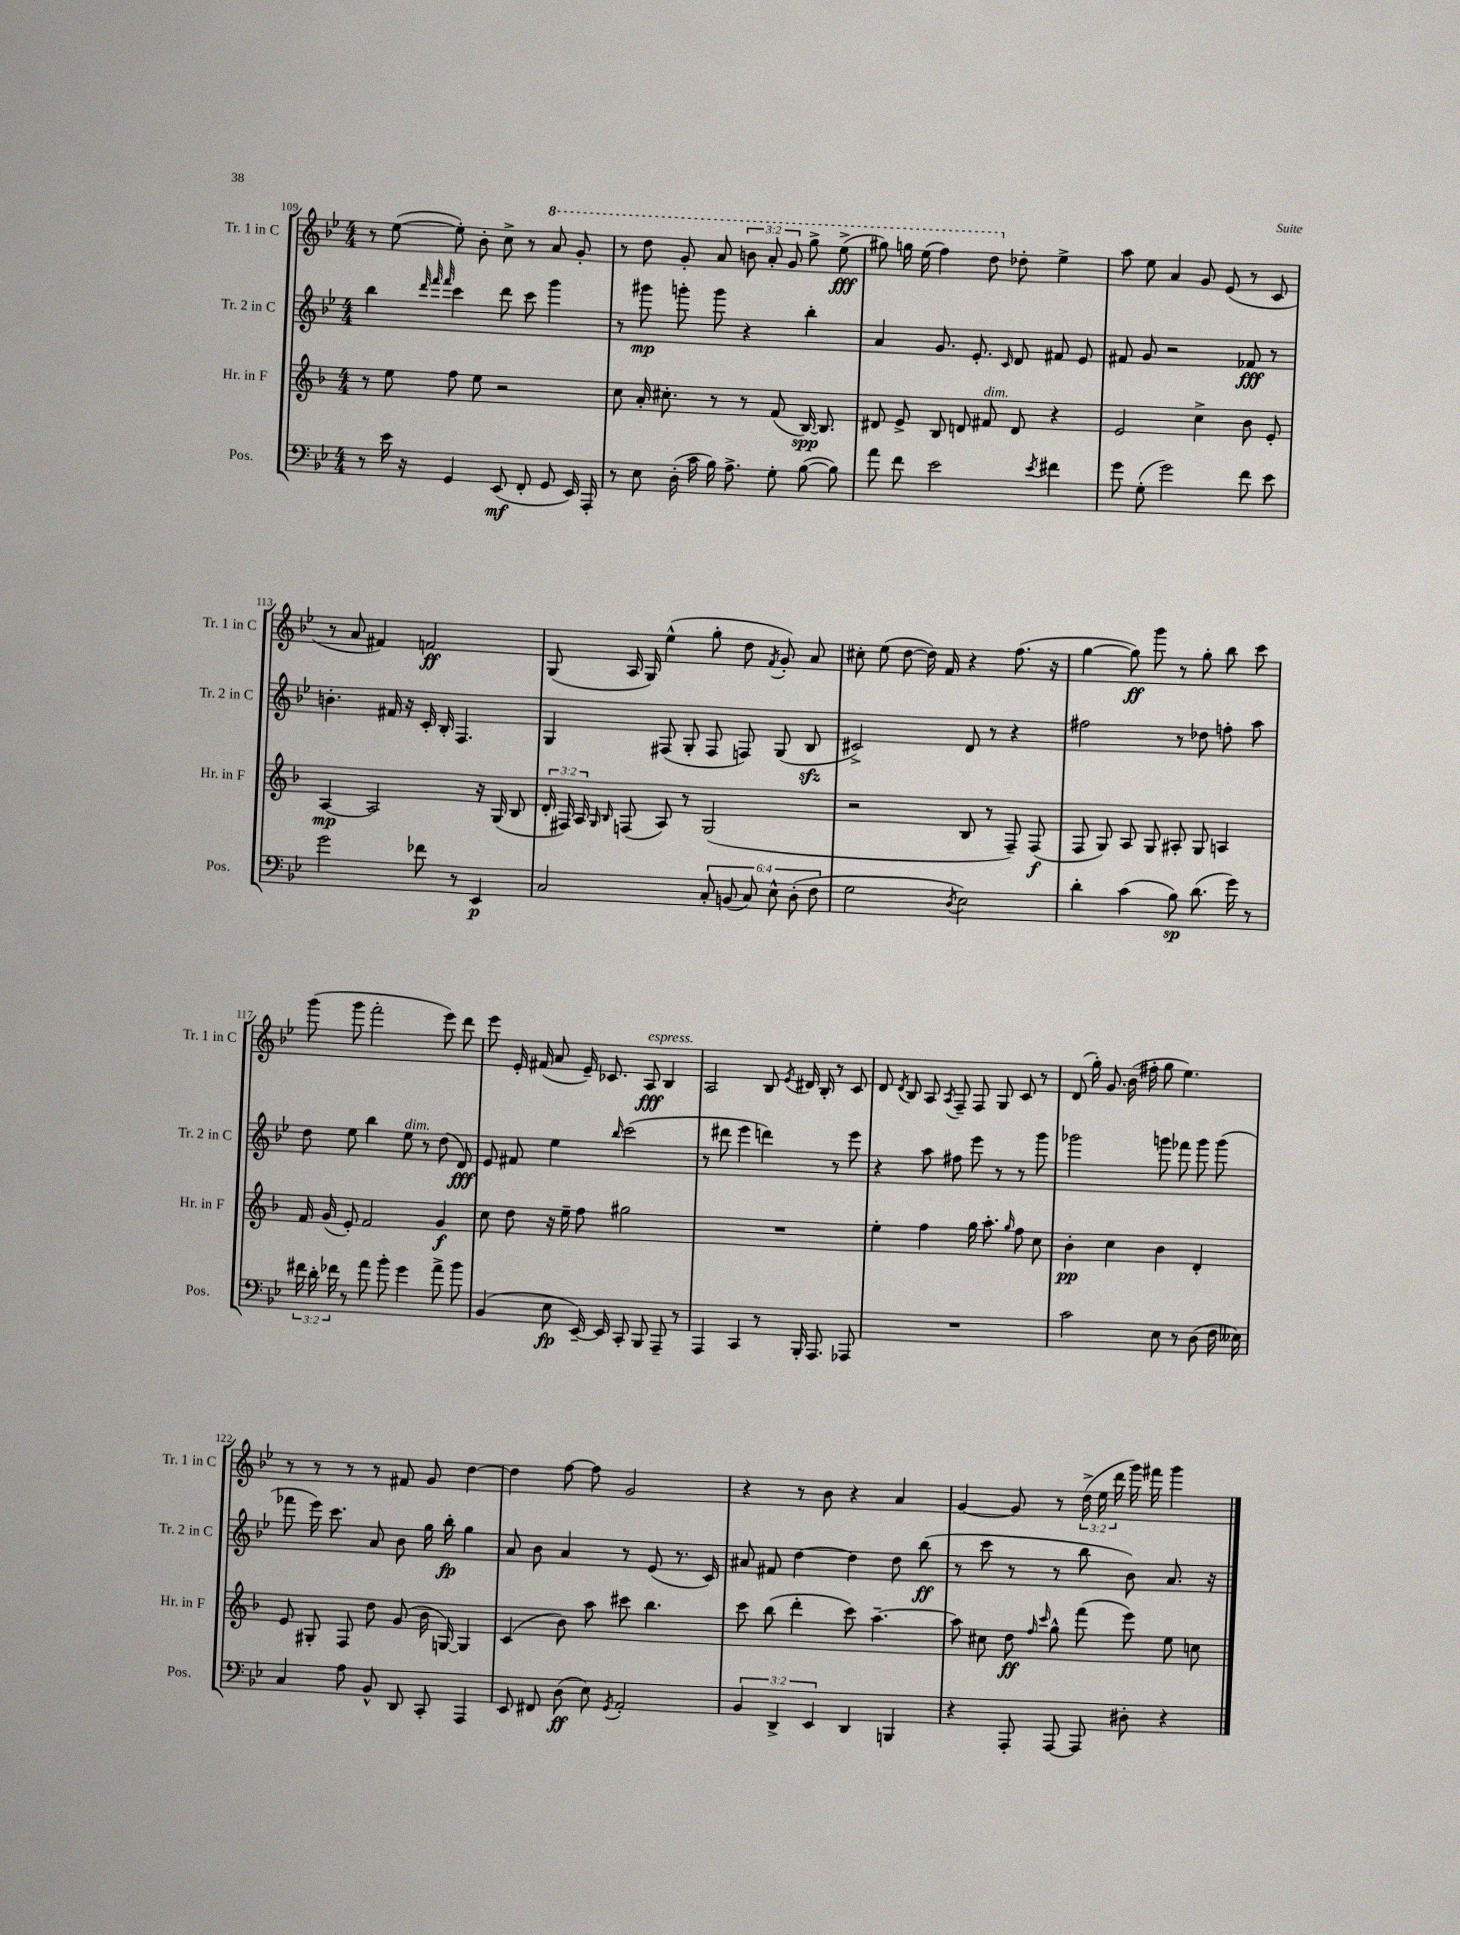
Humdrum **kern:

**kern	**kern	**kern	**kern
*staff4	*staff3	*staff2	*staff1
*clefF4	*clefG2	*clefG2	*clefG2
*k[b-e-]	*k[b-]	*k[b-e-]	*k[b-e-]
*M4/4	*M4/4	*M4/4	*M4/4
8r	8r	4bb-	8r
16e-	8ee	.	([8ee-
16r	.	.	.
.	.	32qqddd	.
.	.	32qqfff	.
.	.	32qqfff	.
4GG	8ff	4ccc	8ee-'])
.	8ee	.	8b-'
(8EE-	2r	8ddd	8cc^
8FF'	.	8ccc	8r
8GG	.	4ggg	8aa
16EE-)	.	.	8gg'
16AAA'	.	.	.
=	=	=	=
8r	8cc	8r	8r
8E-	16a'	8ggg#	8ddd
.	8.cc#'	.	.
(16D'	.	8ggg'	8gg'
16c	.	.	.
16B-)	8r	8ggg	8aa
8.A^	.	.	.
.	8r	4r	12bb
.	.	.	12aa'
8G'	(8f	.	.
.	.	.	12gg
([8B-	[16B-)	4bb-'	8ggg^
.	8.B-]	.	.
8B-])	.	.	(8eee-^
=	=	=	=
8a	8d#	4a	8ggg#)
8f	8e^	.	16ggg
.	.	.	(16eee-
2e-	8B-	8.g	4fff)
.	8d	.	.
.	.	8.e-'	.
.	8f#	.	8ddd
.	.	16qqc	.
.	8d	8d	8dd-'
8qe-	.	.	.
4f#	4r	8f#	4ee-^
.	.	8e-	.
=	=	=	=
8g	2e	8f#	8aa
(8G'	.	8g	8ee-
2g)	.	2r	4a
.	4cc^	.	8g
.	.	.	(8e-
8f	8b-	8f-	8r
8e-	8e'	8r	8c
=	=	=	=
2g	[4A	4.b'	8r
.	.	.	8a
.	2A]	.	4f#)
.	.	16f#	.
.	.	16r	.
8f-	.	16c'	2f
.	.	16B-'	.
8r	.	4.F	.
4EE-	16r	.	.
.	(16G	.	.
.	8B-	.	.
=	=	=	=
2C	24d'	4G	(8G
.	24F#)	.	.
.	24A	.	.
.	16qqG	.	.
.	16qqB-	.	.
.	(8F	.	16A
.	.	.	16G)
.	8A)	(8F#	(4ee-^^
.	8r	8G'	.
12C'	(2G	8F#	8gg'
(12BB	.	.	.
.	.	8F)	8dd
12C)	.	.	.
.	.	.	8qf
12E-^^	.	(8G	8g')
(12D'	.	.	.
.	.	8B-	8a
12F	.	.	.
=	=	=	=
2G	2r	2c#^)	8cc#'
.	.	.	(8ee-
.	.	.	[8dd
.	.	.	16dd])
.	.	.	16f
8qD	.	.	.
2E-)	8B-	8d	4r
.	8r	8r	.
.	8F~)	4r	(8.ff
.	(8F	.	.
.	.	.	16r
=	=	=	=
4d'	8F	2ff#	[4gg
.	8G)	.	.
(4c	8A	.	8gg])
.	8G	.	8ggg
8B-)	8A#'	8r	8r
(8.d	8G	8dd-	8gg'
.	4A	8ff'	8bb-
16g)	.	.	.
8r	.	8aa	8ccc
=	=	=	=
24f#	16f	8dd	(8ggg
24d'	.	.	.
.	(16g	.	.
24f-	.	.	.
8r	8e')	8ee-	8ggg
8a	2f	4bb-	2fff'
8b-'	.	.	.
4g	.	8ee-	.
.	.	8r	.
8a^	4g	(8dd	8eee-)
8b-	.	8d)	8ddd
=	=	=	=
(4BB-	8cc	8e-	8eee-
.	8dd	8f#	16e-'
.	.	.	(16f#
8E-	16r	4ee-	8a
.	16ee~	.	.
[16EE-~)	8ff	.	16e-~)
16EE-]	.	.	8.c-
.	.	16qqbb-	.
8CC'	2gg#	(2ccc	.
8BBB-	.	.	8A
8AAA~	.	.	4B-
8r	.	.	.
=	=	=	=
4AAA	1r	8r	2A
.	.	8ddd#	.
4CC	.	4eee-	.
8r	.	4ddd)	8B-
.	.	.	8qe-
16BBB-'	.	.	16d#
8.AAA	.	.	16B-'
.	.	8r	8r
8AAA-	.	8eee-	8c
=	=	=	=
1r	4ee'	4r	8d
.	.	.	8qd
.	.	.	8B-
.	4ff	8aa	8A
.	.	.	8qA
.	.	8ff#	8F~
.	16gg	8eee-	8F
.	8.aa'	.	.
.	.	8r	8G
.	16qqgg	.	.
.	8ff	8r	8c
.	8cc	8ggg	8r
=	=	=	=
2c	4b-'	2ggg-	(8d
.	.	.	16gg')
.	.	.	8.g
.	4cc	.	.
.	.	.	(16b-
.	.	.	16ff#'
8E-	4b-	8ggg	8gg
8r	.	8fff-	4.ee-)
(8D	4d'	8ggg	.
16F	.	(8ggg	.
16E--)	.	.	.
=	=	=	=
4C	8e	8fff-	8r
.	8G#'	16eee-)	8r
.	.	8.ccc	.
8A	8F	.	8r
8BB-^^	8dd	8a	8r
8DD	(8g	8b-	8f#
8CC'	16b-	16gg	8g
.	[16G)	16bb-'	.
4AAA	4G]	4gg	[4dd
=	=	=	=
8EE-	(4c	8a	4dd]
8FF#	.	8b-	.
(8D	8b-)	4a	[8ff
8E-)	8aa	.	8ff]
8qGG	.	.	.
2AA'	8ccc#	8r	2g
.	4.bb-	(8e-	.
.	.	8.r	.
.	.	16c)	.
=	=	=	=
6BB-	8ccc	8a#	4r
.	(8bb-	8f#	.
6DD^	.	.	.
.	4ddd'	[4dd	8r
6EE-	.	.	.
.	.	.	8b-
4DD	8ccc)	4dd]	4r
.	[4.aa~	.	.
4BBB	.	8dd	4a
.	.	(8bb-	.
=	=	=	=
4r	8aa]	8r	[4g
.	8cc#	8ccc	.
8AAA'	8dd	8r	8g]
.	16qqff	.	.
.	16qqccc	.	.
[8AAA	8gg^^	8r	8r
8AAA]	(8fff	8bb-	(24dd^
.	.	.	24ee-
.	.	.	24ddd
8D#'	8eee)	8b-)	16ggg)
.	.	.	16fff#
4r	8ee	8.a	4ggg
.	8cc	.	.
.	.	16r	.
==	==	==	==
*-	*-	*-	*-
